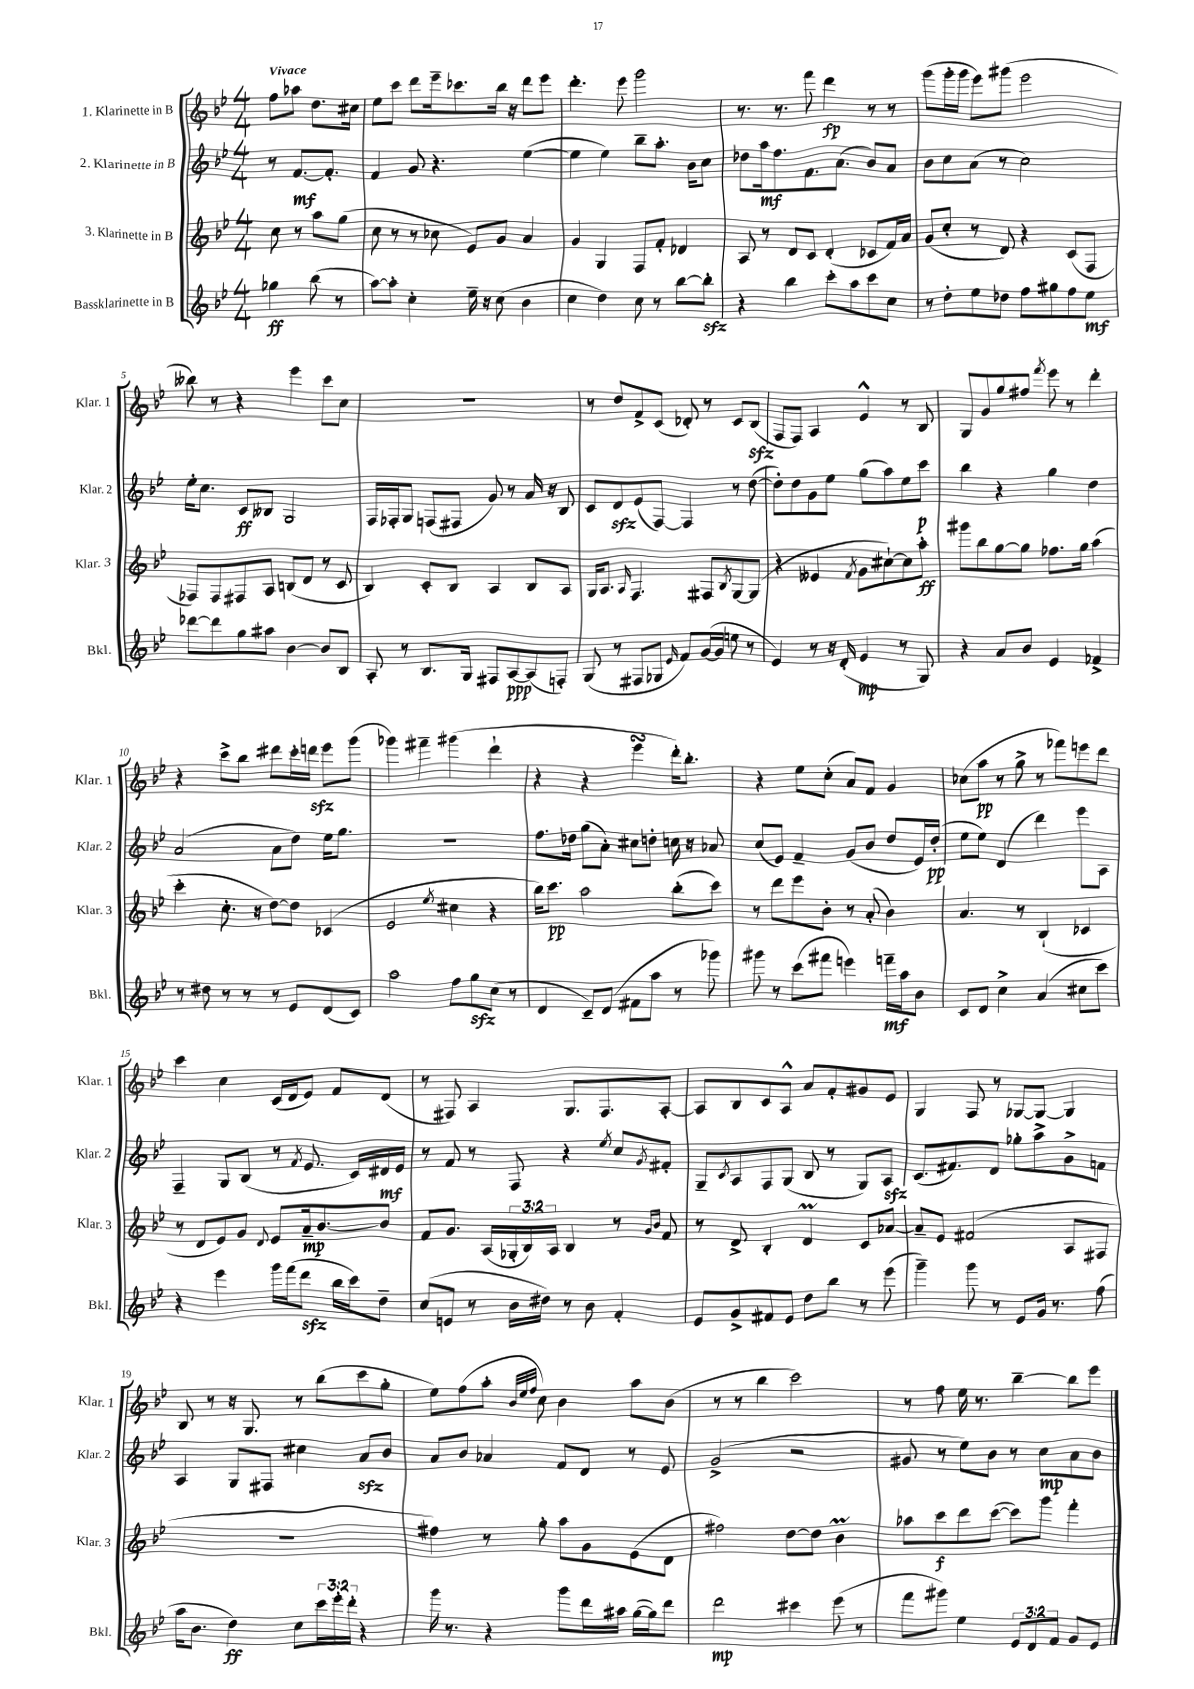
<<
\new StaffGroup <<
\new Staff = "s0" \with { instrumentName = "1. Klarinette in B" shortInstrumentName = "Klar. 1" } {
    \clef treble \key bes \major \numericTimeSignature \time 4/4 \partial 2 \tempo "Vivace"
    f''8 aes''8 d''8. cis''16 |
    ees''8 c'''8 d'''8 ees'''16-- ces'''8. bes''16 r16 d'''8 ees'''8 |
    d'''4.-. ees'''8 g'''2 |
    r8. r8. f'''8 d'''4\fp r8 r8 |
    g'''8( g'''16-. g'''16 ees'''8) gis'''8( ees'''2 |
    beses''8) r8 r4 ees'''4 c'''8 c''8 |
    R1 |
    r8 d''8 f'8-> c'8( des'8-.) r8 c'8 bes8\sfz( |
    f8 f8) a4 ees'4-^ r8 bes8 |
    g8 g'8 g''8 fis''8 \acciaccatura { f'''8 } ees'''8 r8 d'''4-. |
    r4 c'''8-> bes''8 dis'''8 c'''16-. d'''16\sfz ees'''8 g'''8( |
    ges'''4) fis'''4-- gis'''4( d'''4-! |
    r4 r4 ees'''4\turn d'''16-.) bes''8.-. |
    r4 ees''8 c''8-.( a'8) f'8 g'4 |
    ces''8( a''8\pp r8 g''8-> r8 fes'''8) e'''8 d'''8 |
    c'''4 c''4 c'16( d'16 ees'8) f'8 d'8( |
    r8 fis8) a4 g8. fis8. a8~-. |
    a8 bes8 c'8 a8-^ a'8 f'8-. gis'8 ees'8 |
    g4 f8 r8 ges8~ ges8~ ges4 |
    bes8 r8 r16 g8. r8 bes''8( c'''8 g''8-. |
    ees''8) f''8( a''8-. \grace { bes'32 ees''32 f''32 } c''8) bes'4 a''8 bes'8( |
    r8 r8 bes''4 c'''2) |
    r8 f''8 ees''16 r8. bes''4~-- bes''8 ees'''8 \bar "|." |
}
\new Staff = "s1" \with { instrumentName = "2. Klarinette in B" shortInstrumentName = "Klar. 2" } {
    \clef treble \key bes \major \numericTimeSignature \time 4/4 \partial 2
    r8 f'8.~\mf f'8.-. |
    f'4 g'8 r4. ees''4~( |
    ees''4 ees''4) bes''8-- a''8.-. bes'16 c''8 |
    des''8 a''16\mf f''8. f'8. a'8.( bes'8) a'8 |
    bes'8 c''8 a'8( r8 c''2) |
    ees''16-. c''8. c'8\ff beses8 g2 |
    f16 fes16-. g8 f8( fis8 g'8) r8 a'16 r16 bes8 |
    c'8 d'8\sfz ees'8( f8~) f4 r8 d''8~( |
    d''8-.) d''8 g'8 ees''8 g''8( a''8) ees''8 c'''8\p |
    bes''4 r4 g''4 d''4 |
    a'2( a'8 d''8) ees''16 g''8. |
    R1 |
    f''8. des''16 g''8( a'8-.) cis''8 d''8-. c''16 r16 aes'8 |
    c''8( ees'8) f'4-- g'8( bes'8 d''8 ees'16) d''16-.\pp( |
    ees''8 ees''8) d'4( d'''4) ees'''8 a8 |
    f4-- g8 bes8( r8 \acciaccatura { f'8 } ees'8. c'16) dis'16\mf ees'16 |
    r8 f'8 r8 f8 r4 \acciaccatura { ees''8 } c''8 \acciaccatura { g'8 } fis'8-. |
    g8-- \acciaccatura { c'8 } a8 f8 g8( bes8 r8 g8) a8\sfz |
    c'8.( fis'8.) d'8 ges''8-. a''8-> g'8-> f'8 |
    a4 g8 fis8 cis''4 a'8\sfz bes'8 |
    a'8 bes'8 aes'4 f'8 d'8 r8 ees'8 |
    g'2->( r2 |
    gis'8 r8 ees''8) bes'8 r8 c''8\mp a'8 bes'8 \bar "|." |
}
\new Staff = "s2" \with { instrumentName = "3. Klarinette in B" shortInstrumentName = "Klar. 3" } {
    \clef treble \key bes \major \numericTimeSignature \time 4/4 \override Staff.TupletNumber.text = #tuplet-number::calc-fraction-text \partial 2
    c''8 r8 a''8 g''8( |
    c''8 r8 r8 ces''8 ees'8) g'8 a'4 |
    g'4 g4 f8 f'8-. des'4 |
    a8 r8 d'8 c'8 d'4-.( ces'8 f'16) a'16 |
    g'8( c''8-. r8 d'8) r4 c'8( f8 |
    fes8) fes8 fis8 a8 b8( d'8 r8 c'8 |
    bes4) c'8-. bes8 a4 bes8 a8 |
    g16 a8. \grace { a16 } f4. fis8 \acciaccatura { bes8 } g8~ g8( |
    r4 eeses'4 \acciaccatura { f'8 } g'8 cis''8~-!) cis''8 a''8-.\ff |
    gis'''8 bes''8 g''8~ g''8 fes''8. g''16 a''4( |
    c'''4-. c''8.-. r16 d''8~) d''8 ces'4( |
    ees'2 \acciaccatura { ees''8 } cis''4 r4 |
    bes''16) c'''8.\pp a''2 bes''8-.( c'''8) |
    r8 d'''8 ees'''8 bes'8-. r8 a'8-.( bes'4) |
    a'4. r8 bes4-!( ces'4 |
    r8 d'8 ees'8) g'8 \appoggiatura { d'8 } ees'8 a'16--\mp bes'8.~ bes'8 |
    f'8 g'8. a16( \tuplet 3/2 { ges16-. bes16) a16 } bes4 r8 \grace { g'16 bes'16 } f'8 |
    r8 d'8-> bes4-. d'4\prall c'8 aes'8~ |
    aes'8-- ees'8 fis'2( a8 fis8 |
    R1 |
    fis''4) r8 g''8-. a''8 g'8 ees'8( d'8 |
    fis''2) d''8~ d''8 bes'4\prall |
    aes''8 c'''8\f d'''8 c'''8~( c'''8) g'''8 f'''4-. \bar "|." |
}
\new Staff = "s3" \with { instrumentName = "Bassklarinette in B" shortInstrumentName = "Bkl." } {
    \clef treble \key bes \major \numericTimeSignature \time 4/4 \override Staff.TupletNumber.text = #tuplet-number::calc-fraction-text \partial 2
    ges''4\ff bes''8( r8 |
    a''8~) a''8-. c''4-. ees''16-- r16 c''8( bes'4 |
    c''4 d''4) c''8 r8 bes''8~ bes''8-.\sfz |
    r4 bes''4 c'''8-. a''8 c'''8 c''8 |
    r8 d''8-. ees''8 des''8 f''8 gis''8 f''8 ees''8\mf |
    des'''8~ des'''8 g''8 ais''8 bes'4~ bes'8 bes8 |
    a8-. r8 bes8. g16 fis8 a8~\ppp a8( f8-.) |
    g8( r8 fis8 ges8 \grace { ees'16 } f'8) g'16~( g'16 e''8 r8 |
    ees'4) r8 r16 d'16-.( ees'4\mp r8 g8) |
    r4 a'8 bes'8 ees'4 fes'4-> |
    r8 dis''8 r8 r8 r8 ees'8 d'8( c'8) |
    a''2 f''8 g''8\sfz c''8( r8 |
    d'4 c'8--) d'8( fis'8 a''8 r8 ges'''8) |
    gis'''8 r8 c'''8( fis'''8 e'''4) f'''16--\mf a''16 bes'8 |
    c'8 d'8 c''4-> a'4( cis''8 c'''8) |
    r4 ees'''4 g'''16 f'''16( d'''8\sfz bes''16 c'''16) d''8-- |
    c''8( e'8 r8 bes'16 dis''16) r8 bes'8 f'4-. |
    ees'8 g'8-> fis'8 ees'8 d''8 bes''8 r8 ees'''8( |
    g'''4--) g'''8 r8 ees'8 g'16 r8. f''8( |
    a''16 bes'8. d''4\ff) c''8 \tuplet 3/2 { c'''16 ees'''16-. d'''16-. } r4 |
    g'''16 r8. r4 g'''8 d'''16 ais''16 g''16~( g''16) d'''8 |
    d'''2\mp cis'''4 ees'''8( r8 |
    f'''8 gis'''8) ees''4 \tuplet 3/2 { ees'8 d'8 f'8 } g'8 ees'8 \bar "|." |
}
>>
>>
